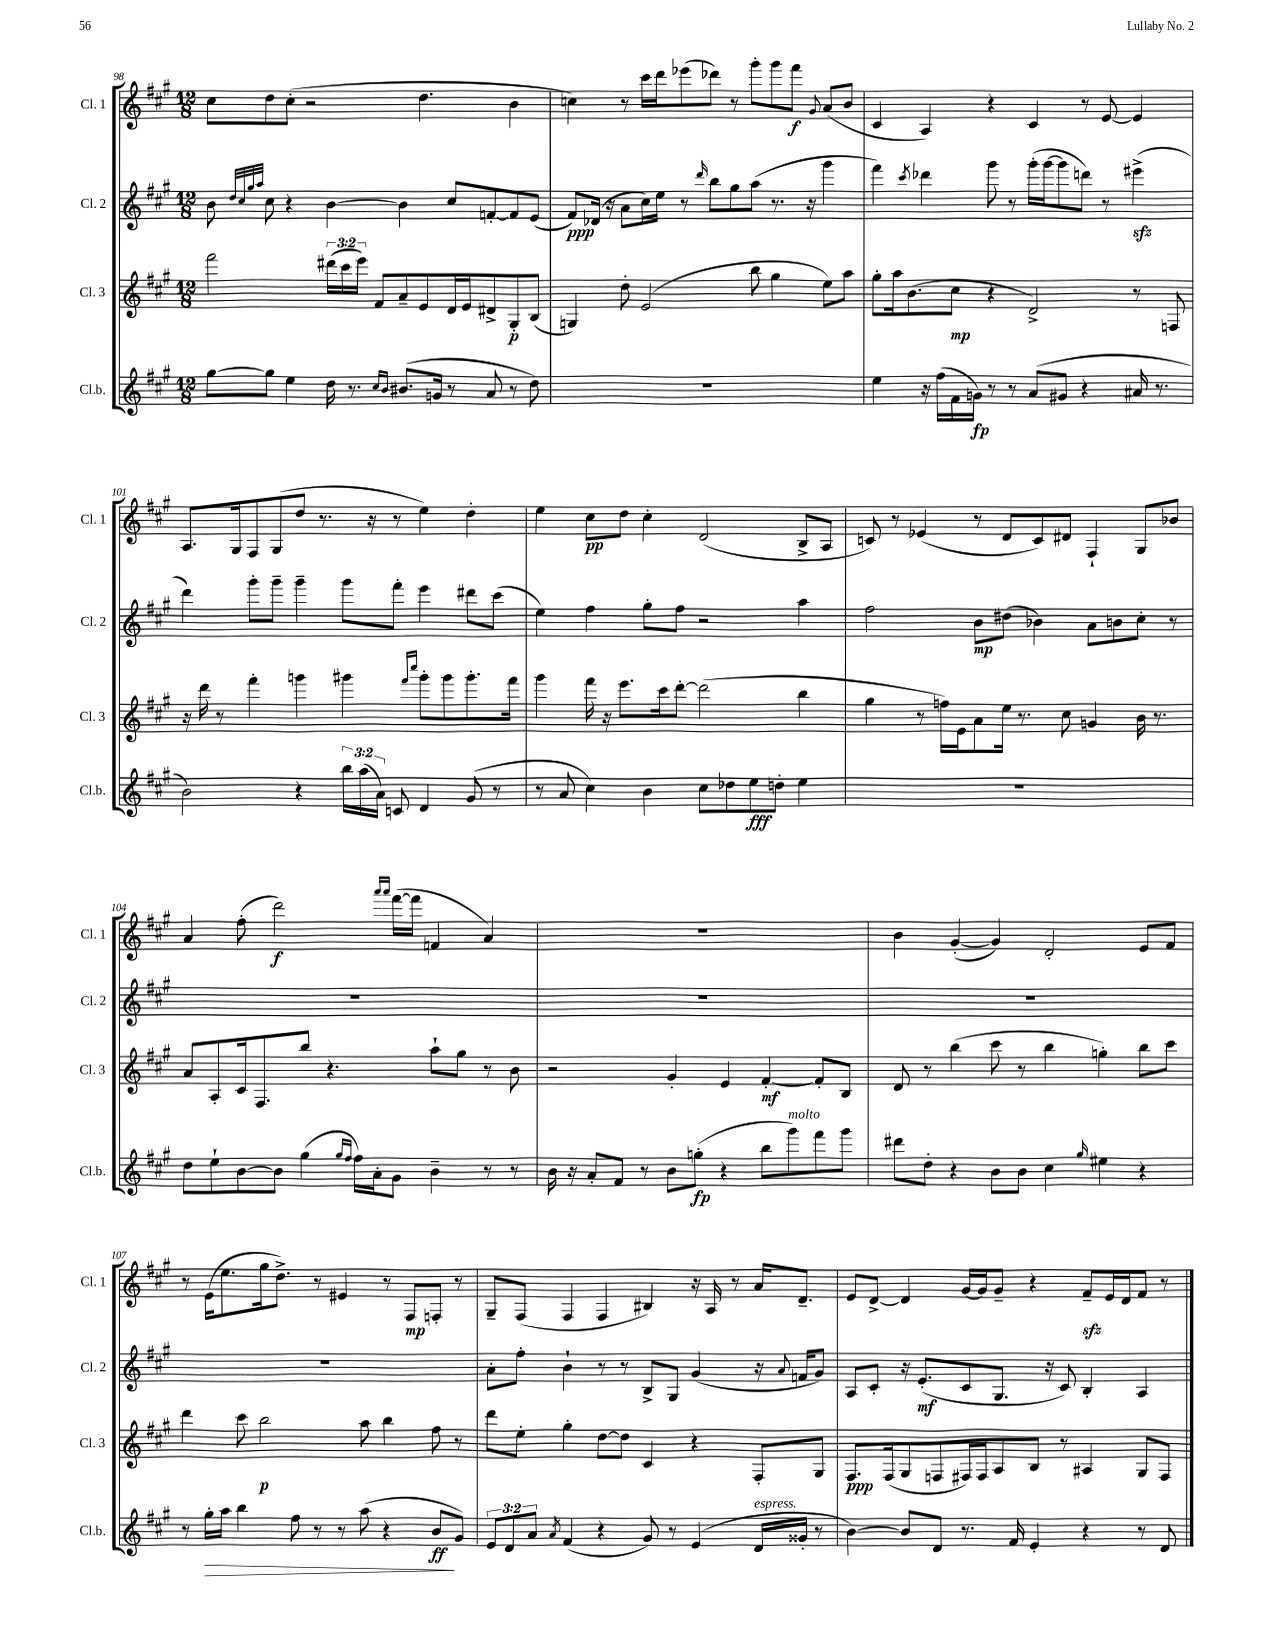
<<
\new StaffGroup <<
\new Staff = "s0" \with { instrumentName = "Cl. 1" shortInstrumentName = "Cl. 1" } {
    \clef treble \key a \major \numericTimeSignature \time 12/8
    \autoBeamOff cis''8[ d''8 cis''8]-.( r2 d''4. b'4 |
    c''4) r8 cis'''16[ d'''16 ees'''8( des'''8]) r8 gis'''8[-. gis'''8 fis'''8]\f \appoggiatura { gis'8 } a'8[( b'8] |
    cis'4 a4) r4 cis'4 r8 e'8~ e'4 |
    a8.[ gis16 fis8 gis8( d''8] r8. r16 r8 e''4) d''4-. |
    e''4 cis''8[\pp d''8] cis''4-. d'2( b8[-> a8] |
    c'8) r8 ees'4( r8 d'8[ c'8) dis'8] fis4-! gis8[ bes'8] |
    a'4 fis''8-.( d'''2\f) \grace { a'''16[ a'''16] } fis'''16[~( fis'''16] f'4 a'4) |
    R1. |
    b'4 gis'4~-.( gis'4) d'2-. e'8[ fis'8] |
    r8 e'16[( e''8. gis''16 d''8.]->) r8 eis'4 r8 fis8[\mp f8]-. r8 |
    gis8[-- fis8]( fis4 fis4 bis4) r16 a16 r8 a'16[ d'8.]-- |
    e'8[ d'8]~-> d'4 gis'16[~ gis'16 gis'8]-- r4 fis'8[--\sfz e'16 d'16 fis'8] r8 \bar "|." |
}
\new Staff = "s1" \with { instrumentName = "Cl. 2" shortInstrumentName = "Cl. 2" } {
    \clef treble \key a \major \numericTimeSignature \time 12/8
    \autoBeamOff b'8 \grace { d''32[ cis''32 gis''32 a''32] } cis''8 r4 b'4~ b'4 cis''8[ f'8~-. f'8 e'8]( |
    fis'8[\ppp) des'16]( r16 a'8[ cis''16) e''16] r8 \grace { d'''16 } b''8[ gis''8 a''8]( r8. r16 gis'''4 |
    fis'''4) \acciaccatura { cis'''8 } des'''4 gis'''8 r8 gis'''16[-.( gis'''16~ gis'''8 d'''8]) r8 eis'''4->\sfz( |
    d'''4) gis'''8[-. gis'''8]-- gis'''4-- gis'''8[ fis'''8]-. e'''4 dis'''8[ cis'''8]( |
    e''4) fis''4 gis''8[-. fis''8] r2 a''4 |
    fis''2 b'8[\mp dis''8]( bes'4) a'8[ b'8 cis''8]-. r8 |
    R1. |
    R1. |
    R1. |
    R1. |
    a'8[-. fis''8]-. b'4-! r8 r8 b8[-> gis8] gis'4( r16 \appoggiatura { a'8 } f'16[ gis'8]) |
    a8[ cis'8]-. r16 e'8.[-.\mf( cis'8 gis8.] r16 cis'8) b4-. a4 \bar "|." |
}
\new Staff = "s2" \with { instrumentName = "Cl. 3" shortInstrumentName = "Cl. 3" } {
    \clef treble \key a \major \numericTimeSignature \time 12/8 \override Staff.TupletNumber.text = #tuplet-number::calc-fraction-text
    \autoBeamOff fis'''2 \tuplet 3/2 { dis'''16[( cis'''16 e'''16]) } fis'8[ a'8-- e'8 d'16 e'16 dis'8-> gis8-.\p b8]( |
    g4) d''8-. e'2( b''8 gis''4 e''8[) a''8] |
    gis''8[-. a''16 b'8.( cis''8]\mp r4 d'2->) r8 f8 |
    r16 d'''16 r8 fis'''4-. g'''4 gis'''4 \grace { fis'''16[ cis''''16] } gis'''8[-. gis'''8 gis'''8.-. fis'''16] |
    gis'''4 fis'''16 r16 e'''8.[ cis'''16 d'''8]~-. d'''2( b''4 |
    gis''4 r8 f''16[) e'16 a'8 e''16] r8. cis''8 g'4 b'16 r8. |
    a'8[ a8-. cis'16 fis8. b''8] r4. a''8[-! gis''8] r8 b'8 |
    r2 gis'4-. e'4 fis'4~-.\mf fis'8[-. b8] |
    d'8 r8 b''4( cis'''8 r8 b''4 g''4-.) b''8[ cis'''8] |
    d'''4 cis'''8 b''2\p a''8 b''4 fis''8 r8 |
    d'''8[ e''8]-. gis''4-. d''8[~ d''8] cis'4 r4 fis8[-. gis8] |
    fis8.[\ppp fis16( gis8 f8 fis16) fis16 a8 b8] r8 ais4 gis8[ fis8] \bar "|." |
}
\new Staff = "s3" \with { instrumentName = "Cl.b." shortInstrumentName = "Cl.b." } {
    \clef treble \key a \major \numericTimeSignature \time 12/8 \override Staff.TupletNumber.text = #tuplet-number::calc-fraction-text
    \autoBeamOff gis''8[~ gis''8] e''4 d''16 r8. \grace { cis''16[ b'16] } bis'8.[( g'16] r8 a'8 r8 d''8) |
    R1. |
    e''4 r16 fis''16[( fis'16 g'16]\fp) r8 r8 a'8[( gis'8] r4 ais'16 r8. |
    b'2) r4 \tuplet 3/2 { b''16[ a''16( a'16]) } c'8 d'4 gis'8( r8 |
    r8 a'8 cis''4) b'4 cis''8[ des''8 e''8\fff d''8]-. e''4 |
    R1. |
    d''8[ e''8-! b'8~ b'8] gis''4( \grace { gis''16[ fis''16] } fis''16[) a'16-. gis'8] b'4-- r8 r8 |
    b'16 r16 a'8[-. fis'8] r8 b'8[ g''8]-.\fp( r4 b''8[ gis'''8^\markup { \italic "molto" }) fis'''8 gis'''8] |
    dis'''8[ d''8]-. r4 b'8[ b'8] cis''4 \grace { gis''16 } eis''4 r4 |
    r8 gis''16[-.\> a''16] b''4 fis''8 r8 r8 a''8( r4 b'8[\ff\! gis'8]) |
    \tuplet 3/2 { e'8[ d'8 a'8] } \acciaccatura { a'8 } fis'4( r4 gis'8) r8 e'4( d'16[^\markup { \italic "espress." } gisis'16]-. r8 |
    b'4~) b'8[ d'8] r8. fis'16 e'4-. r4 r8 d'8 \bar "|." |
}
>>
>>
\layout { \context { \Score currentBarNumber = #98 } }
